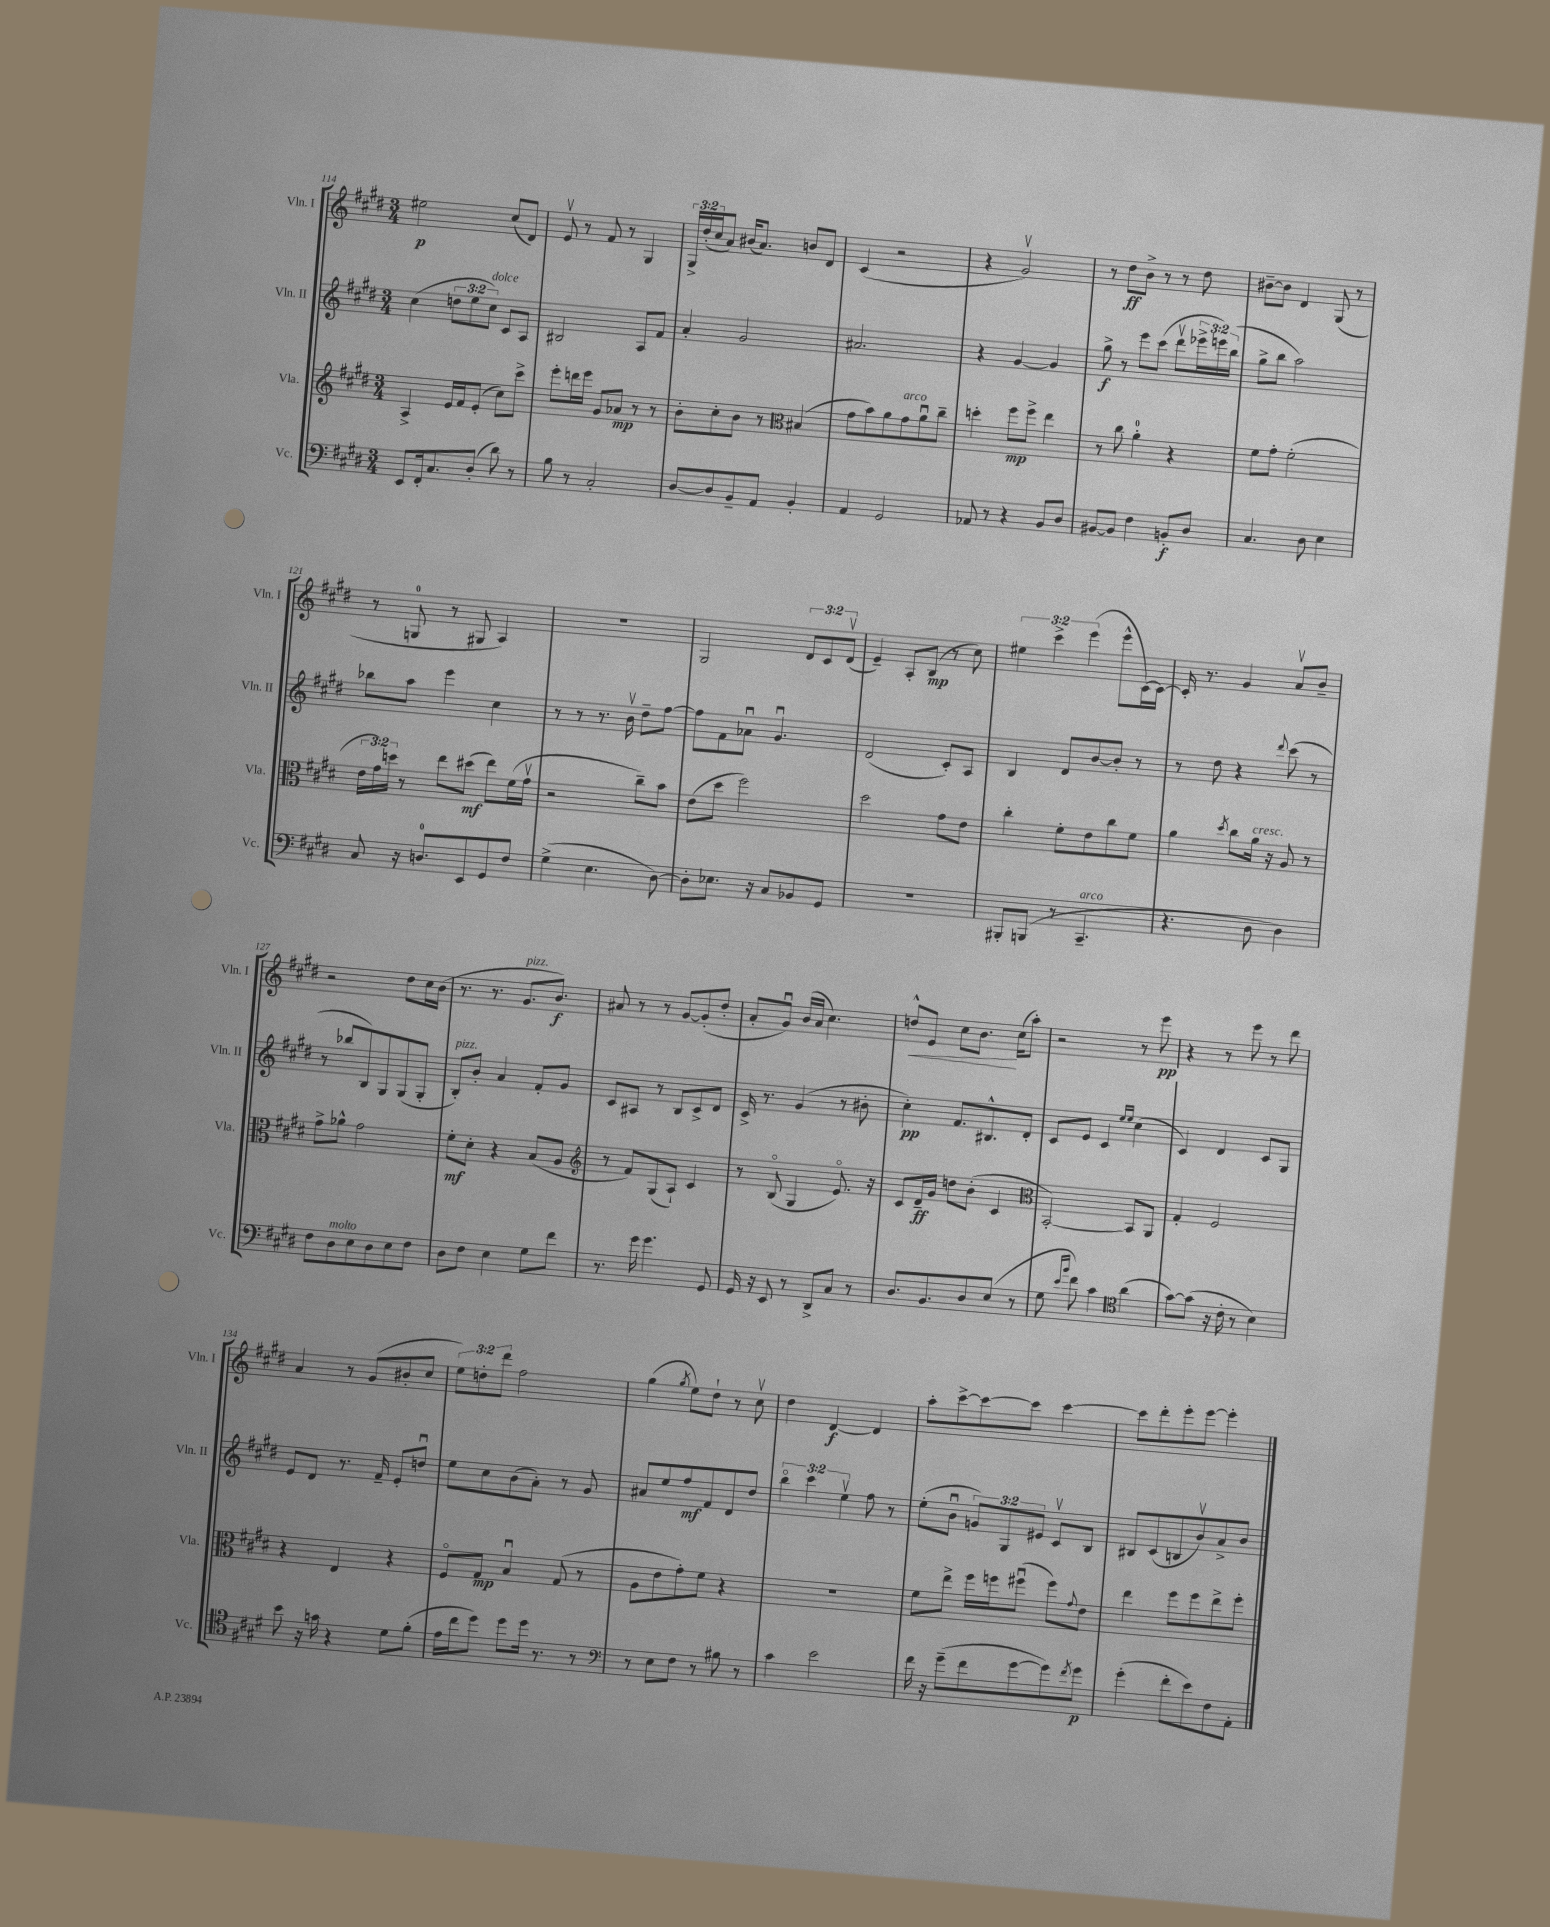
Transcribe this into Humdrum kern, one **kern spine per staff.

**kern	**kern	**kern	**kern
*staff4	*staff3	*staff2	*staff1
*clefF4	*clefG2	*clefG2	*clefG2
*k[f#c#g#d#]	*k[f#c#g#d#]	*k[f#c#g#d#]	*k[f#c#g#d#]
*M3/4	*M3/4	*M3/4	*M3/4
8EE/L	4A^/	(4cc#\	2ee#\
16FF#'/k	.	.	.
8.C#/	.	.	.
.	16e/LL	12dd\L	.
.	16f#/J	.	.
.	.	12ee\	.
(8D#'/J	(8e'/J	.	.
.	.	12cc#\J)	.
8d#\)	8cc#\L)	8c#/L	(8cc#/L
8r	8ccc#^\J	8A/J	8d#/J)
=	=	=	=
8B\	8eee'\L	2B#/	8ev/
8r	16ddd\L	.	8r
.	16eee\JJ	.	.
2C#'/	8g#/L	.	8f#/
.	8a-/J	.	8r
.	8r	8A/L	4G#/
.	8r	8f#/J	.
=	=	=	=
[8D#/L	8b'\L	4a'/	24G#^/LL
.	.	.	(24dd#'/
.	.	.	24cc#/J
8D#/]	8cc#'\	.	8a/J)
8BB~/	8b\J	2g#/	(16b#/LK
.	.	.	8.a/J)
8AA/J	8r	.	.
*	*clefC3	*	*
4BB'/	(4B#/	.	8b/L
.	.	.	8d#/J
=	=	=	=
4AA/	8g#\L	2.a#/	(4c#/
.	8b\)	.	.
2GG#/	8a\	.	2r
.	8g#\	.	.
.	8au\	.	.
.	8cc#~\J	.	.
=	=	=	=
8AA-/	4dd'\	4r	4r
8r	.	.	.
4r	8ff#\L	[4g#/	2g#v/)
.	8ff#^\J	.	.
8BB/L	4ee\	4g#/]	.
8D#/J	.	.	.
=	=	=	=
[8BB#/L	8r	8gg#^\	8r
8BB#/]J	8cc#\	8r	8dd#\L
4F#\	4a'\	8eee\L	8b^\J
.	.	(8ccc#\J	8r
8BB'/L	4r	8ddd#v\L	8r
8D#/J	.	24eee-^\L	8dd#\
.	.	24eee\)	.
.	.	(24bb\JJ	.
=	=	=	=
4.C#/	8f#\L	8gg#^\L	[8b#~\L
.	8g#'\J	8bb\J	8b#\]J
.	(2f#'\	2aa\)	4d#/
8D#\	.	.	.
4E\	.	.	(8G#/
.	.	.	8r
=	=	=	=
8C#/	24e\LL	8bb-\L	8r
.	24g#\)	.	.
.	24dd\JJ	.	.
16r	8r	8aa\J	8G/
8.D/L	.	.	.
.	8ee\L	4eee\	8r
8EE/	(8dd#\J	.	8G#/
8GG#/	8ee\L)	4cc#\	4A/)
8F#/J	(16f#\L	.	.
.	16g#v\JJ	.	.
=	=	=	=
(4G#^\	2r	8r	2.r
.	.	8r	.
4.E\	.	8.r	.
.	.	16bv\	.
.	8cc#~\L)	8dd#~\L	.
[8D#\)	8b\J	[8ff#\J	.
=	=	=	=
8D#'\]L	(8e\L	8ff#\]L	2G#/
8.E-\J	8dd#\J	8f#\	.
.	2ff#\)	8a-u\J	.
16r	.	.	.
8C#/L	.	4.g#u/	.
8BB-/	.	.	12d#/L
.	.	.	12c#/
8GG#/J	.	.	.
.	.	.	(12d#v/J
=	=	=	=
2.r	2dd#\	(2d#/	4e~/)
.	.	.	8A'/L
.	.	.	(8B/J
.	8g#\L	8c#'/L)	8r
.	8e\J	8A/J	8cc#\)
=	=	=	=
8BBB#'/L	4cc#'\	4B/	6ee#\
(8BBB/J	.	.	.
.	.	.	6ccc#^\
8r	8f#'\L	8d#/L	.
.	.	.	(6eee\
4.CC#~/	8e\	[8b/	.
.	8cc#\	8b'/]J	8eee^^\L
.	8f#\J	8r	[16c#\L)
.	.	.	16c#\_JJ
=	=	=	=
4.r	4a\	8r	16c#'/]
.	.	.	8.r
.	.	8dd#\	.
.	8qdd#/	.	.
.	8cc#\L	4r	4g#/
8D#\	16a\Jk	.	.
.	16r	.	.
.	.	8qqddd#/	.
4D#\)	8A/	(8ccc#\	8av/L
.	8r	8r	8b~/J
=	=	=	=
8F#\L	8g#^\L	8r	2r
8D#\	8a-^^\J	8bb-/L	.
8E\	2g#\	8B/)	.
8D#\	.	8G#/	.
8E\	.	(8G#/	8dd#\L
8F#\J	.	8G#'/J	16cc#\L
.	.	.	(16b\JJ
=	=	=	=
8D#\L	8f#'\L	8B'/L)	8.r
8F#\J	8d#'\J	8b'/J	.
.	.	.	8.r
4E\	4r	4a/	.
.	.	.	8.g#/L
8G#\L	(8B/L	8f#'/L	.
.	.	.	8.b/J)
8f#\J	8A/J	8g#/J	.
=	=	=	=
*	*clefG2	*	*
8.r	8r	8c#/L	8a#/
.	8f#/L)	8A#/J	8r
16g#\	.	.	.
4.g#\	(8G#/	8r	8r
.	8A`/J)	8B/L	[8g#/L
.	4c#/	8c#^/	(8g#'/]
8GG#/	.	8d#/J	8dd#'/J
=	=	=	=
16GG#/	8r	16c#^/	8a'/L
16r	.	8.r	.
8EE/	(8Bo/	.	8g#u/J)
8r	4G#/	(4g#/	(16b/LL
.	.	.	16a/JJ
8DD#^/L	.	.	4.cc#\)
8C#/J	8.eo/)	8r	.
8r	.	8b#'\	.
.	16r	.	.
=	=	=	=
8.D#/L	8c#/L	4cc#'\)	8dd^^/L
.	16d#~/L	.	8e/J
8.BB/	16g#/JJ	.	.
.	8dd\L	8.f#/L	8cc#\L
8D#/	(8b'\J	.	8.b\J
.	.	8.B#^^/	.
(8E/J	4c#/	.	.
.	.	.	(16cc#\LK
8r	.	8d#'/J	8aa'\J)
=	=	=	=
*	*clefC3	*	*
8G#\	[2BB'/)	8c#/L	2r
16qqe/LL	.	.	.
16qqb/JJ	.	.	.
8f#\)	.	8e/J	.
4c#\	.	4c#/	.
*clefC4	*	*	*
.	.	16qqee/LL	.
.	.	16qqee/JJ	.
(4a\	8BB/]L	(4cc#\	8r
.	8AA/J	.	8eee\
=	=	=	=
[8g#\L)	4G#'/	4c#/)	4r
(8g#\]J	.	.	.
16r	2F#/	4d#/	8r
16c#'\	.	.	.
8r	.	.	8eee\
4B\)	.	8c#/L	8r
.	.	8G#/J	8ddd#\
=	=	=	=
8b\	4r	8e/L	4a/
16r	.	8d#/J	.
16g\	.	.	.
4r	4E/	8.r	8r
.	.	.	(8g#/L
.	.	16f#~/	.
8d#\L	4r	8e'/L	8b#'/
(8f#'\J	.	8ddu/J	8cc#/J
=	=	=	=
16e\LL	8F#o/L	8ee\L	12ee\L)
16cc#\J	.	.	.
.	.	.	12dd'\
8dd#\J)	8G#/J	8cc#\	.
.	.	.	12ddd#\J
8dd#\L	4Bu/	(8b\	2ff#\
16dd#\Jk	.	8a'\J)	.
8.r	.	.	.
.	(8G#/	8r	.
8r	8r	8g#/	.
=	=	=	=
*clefF4	*	*	*
8r	8A\L	8a#/L	(4gg#\
8E\L	8e\	8ee/	.
.	.	.	8qgg#/
8F#\J	8g#'\)	8ff#/	8ee\L)
8r	8f#\J	8f#/	8dd#`\J
8B#\	4r	8d#/	8r
8r	.	8dd#/J	8cc#v\
=	=	=	=
4c#\	2.r	6bbo\	4dd#\
.	.	6ccc#\	.
2e\	.	.	[4d#/
.	.	6eev\	.
.	.	8ff#\	4d#/]
.	.	8r	.
=	=	=	=
16f#\	8f#\L	(8ee'\L	8aa'\L
16r	.	.	.
(8g#~\L	8ee^\J	8bu\J	[8ccc#^\
8f#\	16ff#\LL	12g/L)	8ccc#\_
.	16ff\J	.	.
.	.	12G#/	.
[8g#\	(8ff#u\J	.	8ccc#\]J
.	.	12e#/J	.
8g#\])	8ff#\L)	8c#v/L	[4ccc#\
8qf#/	8qqg#/	.	.
8g#\J	8e\J	8B/J	.
=	=	=	=
(4g#'\	4ee\	8B#/L	8ccc#\]L
.	.	(8c#/	8ddd#'\
8f#'\L	8ff#\L	8B/	8eee'\
8e\)	8ff#\	8bv/)	[8eee\J
8F#\	8ee^\	8a^/	4eee'\]
8AA'\J	8ff#'\J	8b/J	.
==	==	==	==
*-	*-	*-	*-
